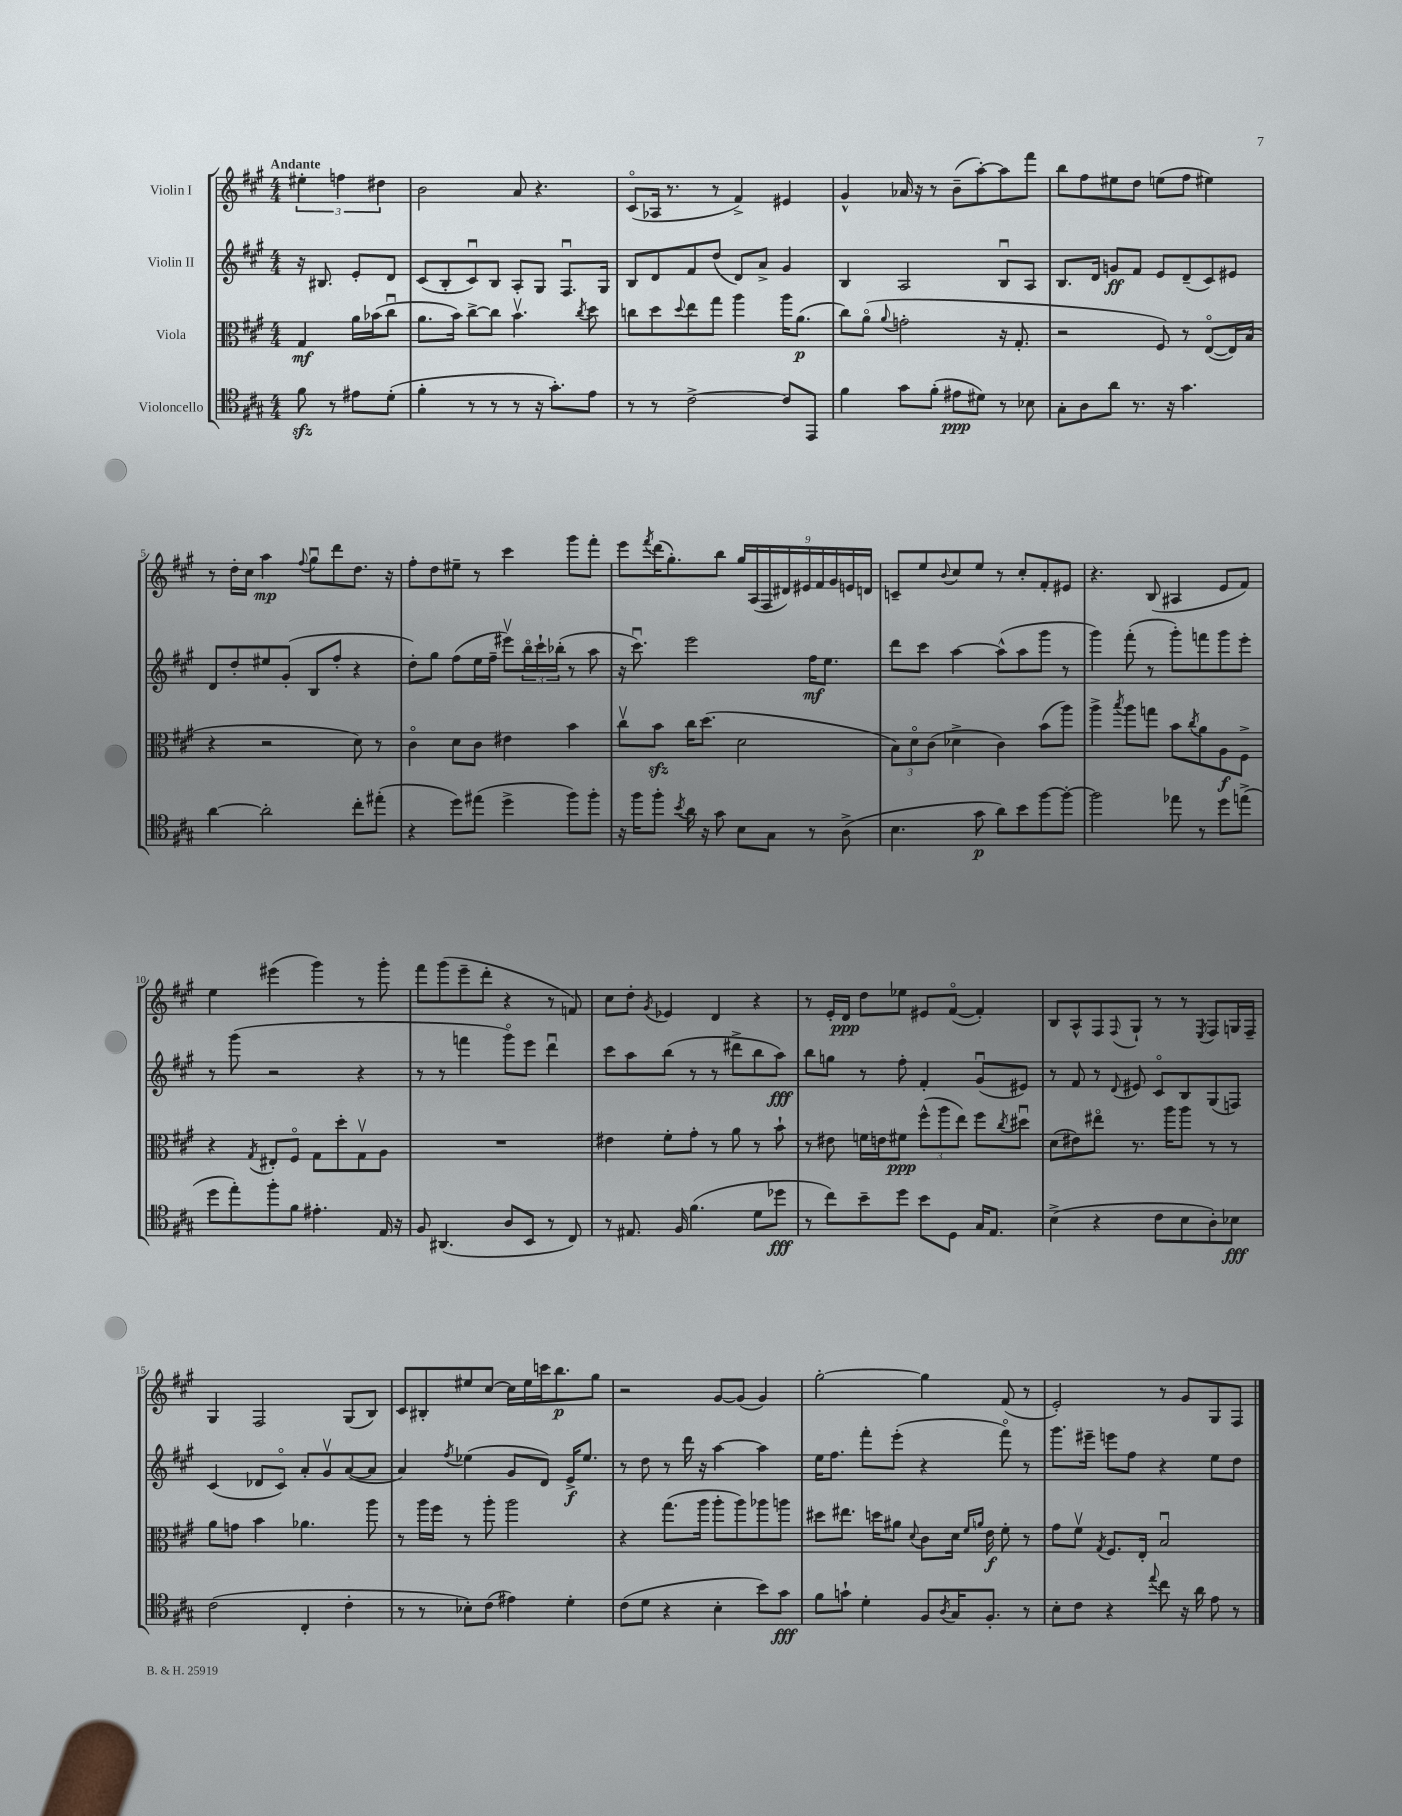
<<
\new StaffGroup <<
\new Staff = "s0" \with { instrumentName = "Violin I" } {
    \clef treble \key a \major \numericTimeSignature \time 4/4 \partial 2 \tempo "Andante"
    \tuplet 3/2 { eis''4-. f''4 dis''4 } |
    b'2 a'8 r4. |
    cis'8\flageolet( aes16 r8. r8 fis'4->) eis'4 |
    gis'4-^ aes'16 r16 r8 b'8--( a''8~-.) a''8 fis'''8 |
    b''8 fis''8 eis''8 d''8 e''8( fis''8 eis''4) |
    r8 d''16-. cis''16 a''4\mp \appoggiatura { fis''8 } gis''8\downbow d'''8 d''8. r16 |
    fis''8-. d''8 eis''8-- r8 cis'''4 gis'''8 fis'''8-. |
    e'''8 \acciaccatura { fis'''8 } d'''16( gis''8.-.) b''8 \tuplet 9/8 { gis''16 a16( fis16 dis'16) eis'16 fis'16 gis'16 e'16 d'16 } |
    c'8-- e''8 \appoggiatura { b'8 } cis''8 e''8 r8 cis''8-. fis'8-. eis'8 |
    r4. b8( ais4 e'8 fis'8) |
    e''4 eis'''4( gis'''4) r8 gis'''8-. |
    fis'''8 gis'''8( e'''8-- d'''8-. r4 r8 f'8) |
    cis''8 d''8-. \acciaccatura { gis'8 } ees'4 d'4 r4 |
    r8 e'16-. d'16\ppp d''8 ees''8 eis'8 fis'8~\flageolet( fis'4-.) |
    b8 a8-^ fis8 \appoggiatura { fis8 } gis8-! r8 r8 \acciaccatura { e8 } fis8 g16 fis16-- |
    gis4 fis2 gis8( b8) |
    cis'8 bis8-. eis''8 cis''8~ cis''16 eis''16 c'''16 b''8.\p gis''8 |
    r2 gis'8~ gis'8( gis'4) |
    gis''2~-. gis''4 fis'8( r8 |
    e'2-.) r8 gis'8 gis8 fis8 \bar "|." |
}
\new Staff = "s1" \with { instrumentName = "Violin II" } {
    \clef treble \key a \major \numericTimeSignature \time 4/4 \partial 2
    r16 bis8. e'8-. d'8 |
    cis'8( b8-. cis'8\downbow) b8 a8-. gis8 fis8.\downbow gis16 |
    b8 d'8 fis'8 d''8( d'8) a'8-> gis'4 |
    b4 a2 b8\downbow a8 |
    b8. d'16 g'8\ff fis'8 e'8 d'8--( cis'8) eis'8 |
    d'8 d''8-. eis''8 gis'8-.( b8 fis''8-. r4 |
    d''8-.) gis''8 fis''8( e''16 fis''16-- eis'''8\upbow) \tuplet 3/2 { b''16\flageolet cis'''16-! bes''16-.( } r8 a''8 |
    r16 cis'''8.\downbow) e'''2 fis''16\mf e''8. |
    d'''8 cis'''8 a''4~ a''8-^( a''8 gis'''8 r8 |
    gis'''4) fis'''8-.( r8 gis'''8-.) f'''8 gis'''8 e'''8-. |
    r8 gis'''8( r2 r4 |
    r8 r8 f'''4 gis'''8\flageolet) e'''8 d'''4\downbow |
    cis'''8 a''8 b''8( r8 r8 dis'''8-> b''8 a''8\fff) |
    b''8 g''8 r8 fis''8-. fis'4-. gis'8\downbow( eis'8) |
    r8 fis'8 r8 \appoggiatura { d'8 } eis'8 cis'8\flageolet b8 gis8( f8) |
    cis'4( des'8 cis'8\flageolet) a'8-. gis'8\upbow a'8~( a'8 |
    a'4) \acciaccatura { fis''8 } ees''4( gis'8 d'8) e'16->\f ees''8. |
    r8 d''8 r8 d'''16 r16 a''4~ a''4 |
    e''16 fis''8. fis'''8-. e'''8-.( r4 fis'''8\flageolet) r8 |
    gis'''8. eis'''16-- e'''8 fis''8 r4 e''8 d''8 \bar "|." |
}
\new Staff = "s2" \with { instrumentName = "Viola" } {
    \clef alto \key a \major \numericTimeSignature \time 4/4 \partial 2
    gis4\mf a'16 bes'16( cis''8\downbow |
    a'8. b'16) cis''8~-> cis''8 b'4.\upbow \acciaccatura { cis''8 } d''8 |
    c''8 d''8 \appoggiatura { d''8 } e''8 gis''8 a''4 a''16 a'8.\p( |
    cis''8) a'8\flageolet( \appoggiatura { a'8 } g'2-. r16 gis8.-. |
    r2 fis8) r8 e8~\flageolet( e16) b16( |
    r4 r2 d'8) r8 |
    cis'4\flageolet d'8 cis'8 eis'4 b'4 |
    cis''8\upbow b'8\sfz cis''16 d''8.( d'2 |
    \tuplet 3/2 { b8) d'8\flageolet cis'8( } des'4-> cis'4) b'8( a''8) |
    a''4-> \acciaccatura { b''8 } a''8 g''8 b'8 \acciaccatura { cis''8 } a'8 a8\f fis8-> |
    r4 \acciaccatura { gis8 } eis8-. fis8\flageolet gis8 d''8-. gis8\upbow a8 |
    R1 |
    eis'4 fis'8-. gis'8-. r8 a'8 r8 b'8-! |
    r8 eis'8 f'16 e'16 fis'8\ppp \tuplet 3/2 { fis''8-^( a''8 e''8) } fis''8 \acciaccatura { cis''8 } dis''8\downbow |
    d'8( eis'8) eis''8\flageolet r8. a''16 a''8 r8 r8 |
    a'8 g'8 b'4 aes'4. a''8 |
    r8 a''16 fis''16 r8 a''8-. a''2 |
    r4 gis''8.( a''16 a''8-. a''8) aes''8 a''8 |
    dis''8 eis''8. d''16 ais'8 \appoggiatura { d'8 } cis'8 d'16 \grace { fis'16 a'16 } e'16\f fis'8-. r8 |
    gis'8 fis'8\upbow \acciaccatura { gis8 } fis8. e16-. b2\downbow \bar "|." |
}
\new Staff = "s3" \with { instrumentName = "Violoncello" } {
    \clef tenor \key a \major \numericTimeSignature \time 4/4 \partial 2
    fis'8\sfz r8 eis'8 d'8-.( |
    fis'4-. r8 r8 r8 r16 gis'8.-.) e'8 |
    r8 r8 cis'2~-> cis'8 e,8 |
    fis'4 gis'8 fis'8-.( eis'8\ppp dis'8) r8 bes8 |
    gis8-. a8 a'8 r8. r16 gis'4. |
    a'4~ a'2-. cis''8-. eis''8-.( |
    r4 d''8) eis''8( d''4-> fis''8) fis''8-. |
    r16 fis''16 fis''8-. \acciaccatura { b'8 } a'16 r16 gis'8 b8 gis8 r8 a8->( |
    b4. gis'8\p a'8) b'8 fis''8~ fis''8~-. |
    fis''2 ees''8 r8 d''8 e''8->( |
    d''8 e''8-.) fis''8-. fis'8 eis'4.-. e16 r16 |
    fis8 ais,4.( a8 b,8 r8 cis8) |
    r8 eis8. fis16 fis'4.( d'8 des''8\fff |
    r8 cis''8) b'8-- d''8 b'8 d8 gis16 e8. |
    b4->( r4 cis'8 b8 a8-.) bes8\fff |
    cis'2( cis4-. cis'4-. |
    r8 r8 bes8-.) cis'8( eis'4) d'4-. |
    cis'8( d'8 r4 b4-. b'8) gis'8\fff |
    fis'8 g'8-! d'4-. fis8 \acciaccatura { a8 } gis16 fis8.-. r8 |
    b8-. cis'8 r4 \appoggiatura { e''8 } cis''8 r16 a'16 e'8 r8 \bar "|." |
}
>>
>>
